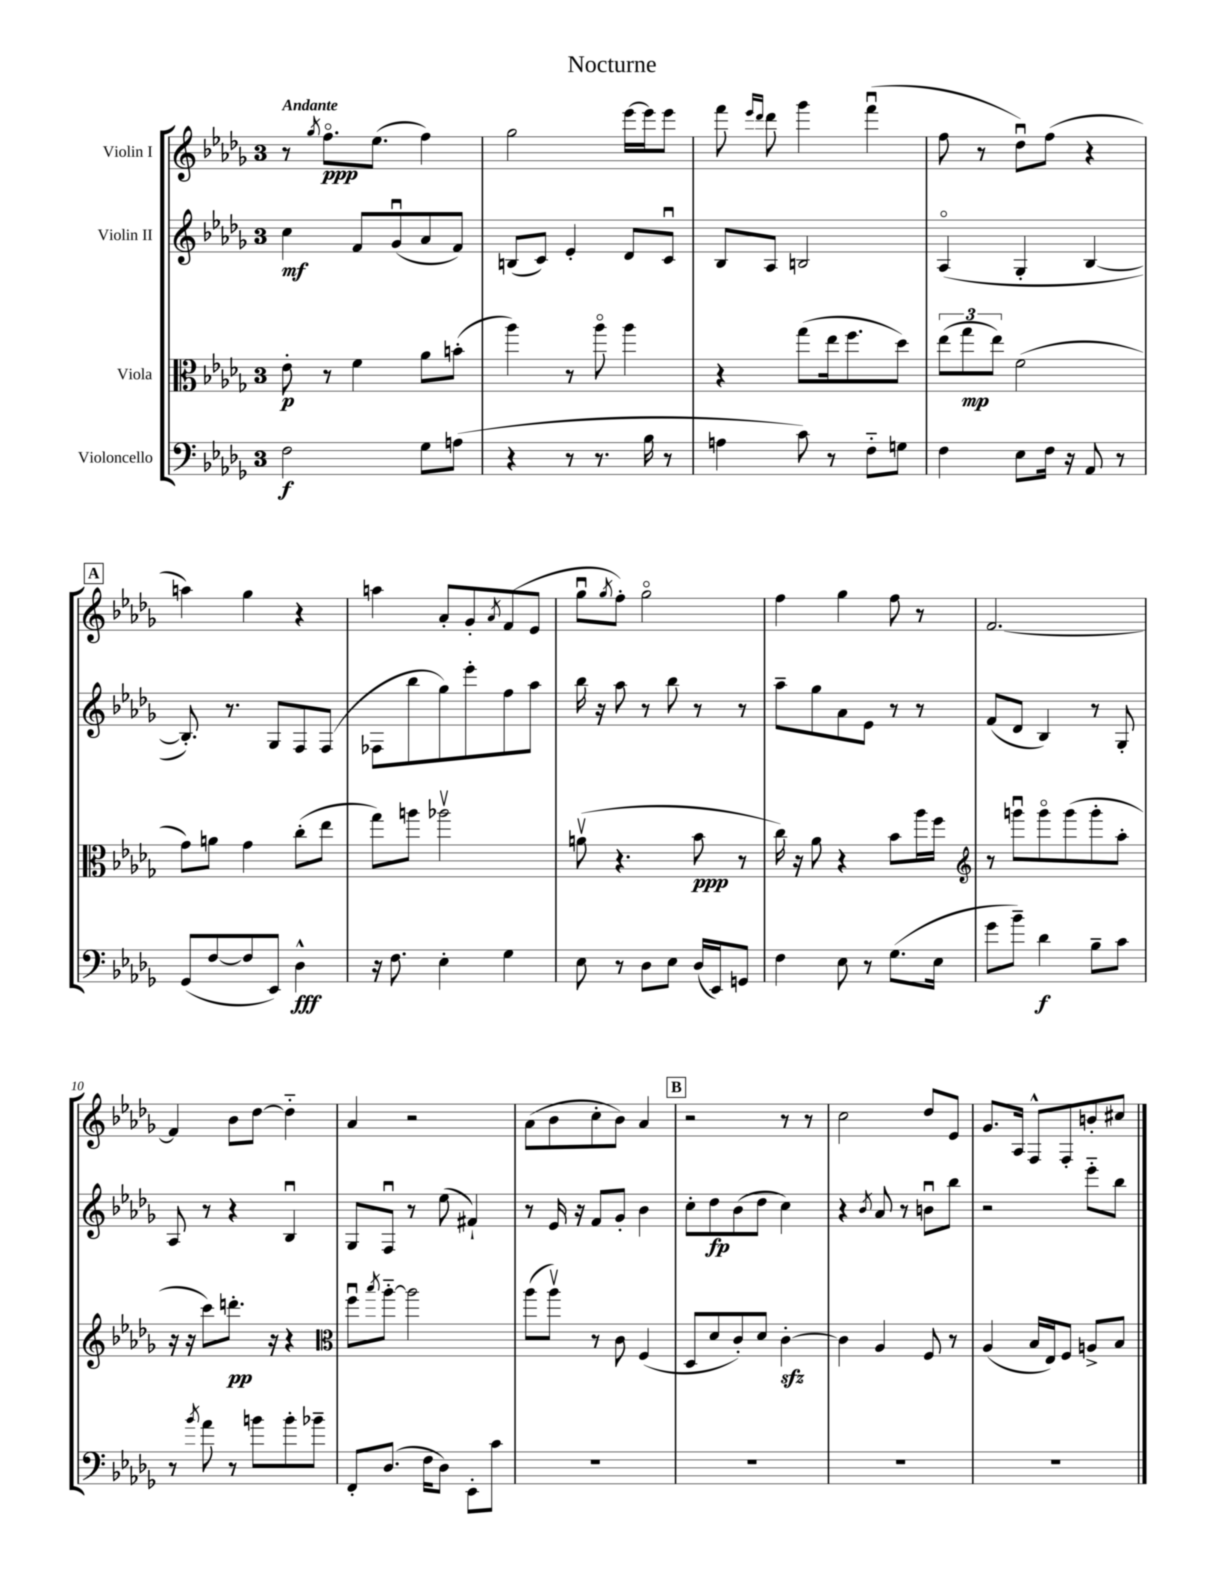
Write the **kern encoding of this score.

**kern	**kern	**kern	**kern
*staff4	*staff3	*staff2	*staff1
*clefF4	*clefC3	*clefG2	*clefG2
*k[b-e-a-d-g-]	*k[b-e-a-d-g-]	*k[b-e-a-d-g-]	*k[b-e-a-d-g-]
*M3/4	*M3/4	*M3/4	*M3/4
2F	8e-'	4cc	8r
.	.	.	8qgg-
.	8r	.	8.ffo
.	4f	8f	.
.	.	.	(8.ee-
.	.	(8g-u	.
8G-	8a-	8a-	4ff)
(8A	(8b'	8f)	.
=	=	=	=
4r	4aa-)	(8B	2gg-
.	.	8c)	.
8r	8r	4e-'	.
8.r	8aa-o	.	.
.	4aa-	8d-	[16eee-
16B-	.	.	16eee-]
8r	.	8cu	8eee-
=	=	=	=
4A	4r	8B-	8fff
.	.	.	16qqeee-
.	.	.	16qqddd-
.	.	8A-	8ddd-
8c)	(8gg-	2B	4ggg-
8r	16ee-	.	.
.	8.ff	.	.
8F'~	.	.	(4fffu
8G	8dd-)	.	.
=	=	=	=
4F	(12ee-	(4A-o	8ff
.	12gg-	.	.
.	.	.	8r
.	12ee-)	.	.
8E-	(2f	4G-'	8dd-u)
16F	.	.	(8ff
16r	.	.	.
8AA-	.	[4B-	4r
8r	.	.	.
=	=	=	=
(8GG-	8g-)	8.B-'])	4aa)
[8F	8a	.	.
.	.	8.r	.
8F]	4g-	.	4gg-
8EE-)	.	8G-	.
4D-^^	(8cc'	8F	4r
.	8ee-	(8F	.
=	=	=	=
16r	8gg-)	8F-	4aa
8.F	.	.	.
.	8aa	8bb-	.
4E-'	2aa-v	8gg-)	8a-'
.	.	8eee-'	8g-'
.	.	.	8qa-
4G-	.	8ff	(8f
.	.	8aa-	8e-
=	=	=	=
8E-	(8av	16bb-	8gg-u
.	.	16r	.
.	.	.	8qgg-
8r	4.r	8aa-	8ff')
8D-	.	8r	2gg-o
8E-	.	8bb-	.
(16D-	8b-	8r	.
16EE-)	.	.	.
8GG	8r	8r	.
=	=	=	=
4F	16cc)	8aa-~	4ff
.	16r	.	.
.	8a-	8gg-	.
8E-	4r	8a-	4gg-
8r	.	8e-	.
(8.G-	8b-	8r	8ff
.	16aa-	8r	8r
16E-	16ff	.	.
=	=	=	=
*	*clefG2	*	*
8g-	8r	(8f	[2.f
8b-~)	8gggu	8d-	.
4d-	8gggo	4B-)	.
.	(8ggg	.	.
8B-~	8ggg'	8r	.
8c	8aa-'	8G-'	.
=	=	=	=
8r	16r	8A-	4f]
.	16r	.	.
8qb-	.	.	.
8a-	8ccc)	8r	.
8r	8.ddd'	4r	8b-
8b	.	.	[8dd-
.	16r	.	.
8b'	4r	4B-u	4dd-'~]
8b-~	.	.	.
=	=	=	=
*	*clefC3	*	*
8FF'	8ffu	8G-	4a-
.	8qbb-	.	.
(8.D-	[8aa-'~	8Fu	.
.	2aa-]	8r	2r
16F	.	.	.
8D-)	.	(8ee-	.
8EE-'	.	4f#`)	.
8c	.	.	.
=	=	=	=
2.r	(8aa-	8r	(8a-
.	8aa-v)	16e-	8b-
.	.	16r	.
.	8r	8f	8cc'
.	8c	8g-'	8b-)
.	(4F	4b-	4a-
=	=	=	=
2.r	8D-	8cc'	2r
.	8d-	8dd-	.
.	8c')	(8b-	.
.	8d-	8dd-	.
.	[4c'	4cc)	8r
.	.	.	8r
=	=	=	=
2.r	4c]	4r	2cc
.	.	8qb-	.
.	4A-	8a-	.
.	.	8r	.
.	8F	8bu	8dd-
.	8r	8bb-	8e-
=	=	=	=
2.r	(4A-	2r	8.g-
.	.	.	16A-
.	16B-	.	8F^^
.	16E-)	.	.
.	8F	.	8F'
.	8A^	8eee-'~	8b'
.	8B-	8bb-	8cc#
==	==	==	==
*-	*-	*-	*-
